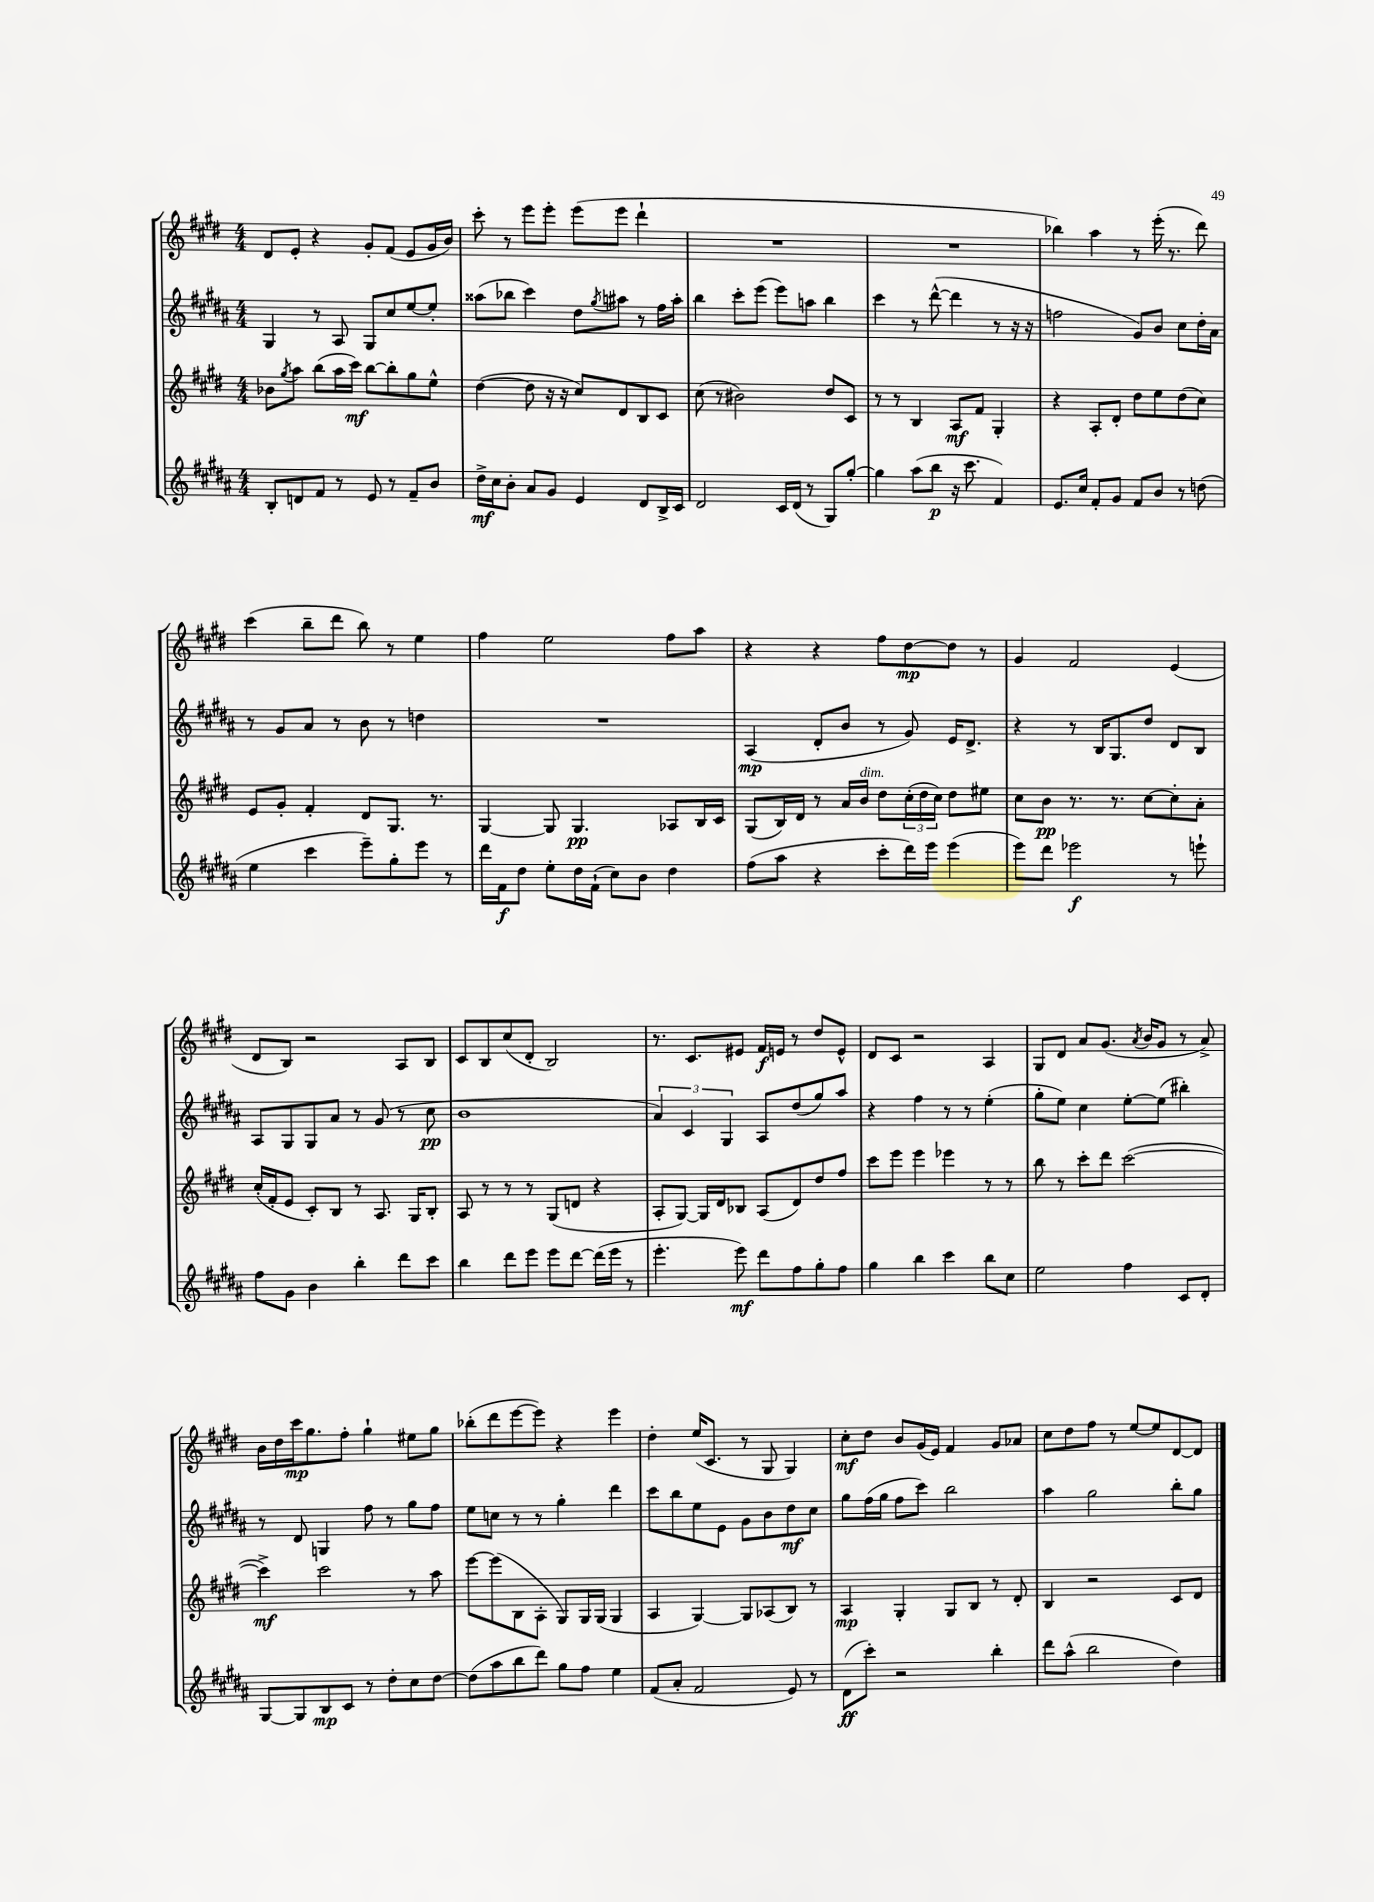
<<
\new StaffGroup <<
\new Staff = "s0" {
    \clef treble \key e \major \numericTimeSignature \time 4/4
    dis'8 e'8-. r4 gis'8-. fis'8( e'8 gis'16 b'16) |
    cis'''8-. r8 e'''8 e'''8-. e'''8( e'''8 dis'''4-! |
    R1 |
    R1 |
    bes''4) a''4 r8 e'''16-.( r8. dis'''8) |
    cis'''4( b''8-- dis'''8 b''8) r8 e''4 |
    fis''4 e''2 fis''8 a''8 |
    r4 r4 fis''8 dis''8~\mp dis''8 r8 |
    gis'4 fis'2 e'4( |
    dis'8 b8) r2 a8 b8 |
    cis'8 b8 cis''8( dis'8-. b2) |
    r8. cis'8. eis'8 fis'16\f e'16 r8 dis''8 e'8-^ |
    dis'8 cis'8 r2 a4 |
    gis8 dis'8 a'8 gis'8.( \acciaccatura { a'8 } b'16 gis'8 r8 a'8->) |
    b'16 dis''16 cis'''16\mp gis''8. fis''8-. gis''4-! eis''8 gis''8 |
    bes''8-.( dis'''8 e'''8~ e'''8) r4 e'''4 |
    dis''4-. e''16( cis'8. r8 gis8 gis4) |
    cis''8-.\mf dis''8 b'8 gis'16( e'16) fis'4 gis'8 aes'8 |
    cis''8 dis''8 fis''8 r8 e''8~ e''8 dis'8~ dis'8 \bar "|." |
}
\new Staff = "s1" {
    \clef treble \key b \major \numericTimeSignature \time 4/4
    gis4 r8 ais8 gis8 cis''8 e''8~ e''8-. |
    aisis''8( bes''8 cis'''4) dis''8 \acciaccatura { gis''8 } ais''8 r8 fis''16 ais''16-. |
    b''4 cis'''8-. e'''8( e'''8) a''8 b''4 |
    cis'''4 r8 dis'''8~-^( dis'''4 r8 r16 r16 |
    f''2 gis'8) b'8 cis''8 dis''16-. ais'16 |
    r8 gis'8 ais'8 r8 b'8 r8 d''4 |
    R1 |
    ais4\mp( dis'8-. b'8 r8 gis'8) e'16 dis'8.-> |
    r4 r8 b16 gis8. dis''8 dis'8 b8 |
    ais8 gis8 gis8 ais'8 r8 gis'8( r8 cis''8\pp |
    b'1 |
    \tuplet 3/2 { ais'4) cis'4 gis4 } ais8 dis''8( gis''8) ais''8 |
    r4 fis''4 r8 r8 e''4-.( |
    gis''8-. e''8) cis''4 e''8~-. e''8( bis''4-.) |
    r8 dis'8 g4 fis''8 r8 gis''8 fis''8 |
    e''8 c''8 r8 r8 gis''4-. dis'''4 |
    cis'''8 b''8 e''8 e'8 gis'8 b'8 dis''8\mf cis''8 |
    gis''8 fis''16( gis''16 fis''8 cis'''8) b''2 |
    ais''4 gis''2 b''8-. gis''8 \bar "|." |
}
\new Staff = "s2" {
    \clef treble \key e \major \numericTimeSignature \time 4/4
    bes'8 \acciaccatura { gis''8 } a''8 b''8( a''16 cis'''16\mf) b''8~ b''8-. gis''8 e''8-^ |
    dis''4~( dis''8 r16 r16 cis''8) dis'8 b8 cis'8 |
    cis''8( r8 bis'2) dis''8 cis'8 |
    r8 r8 b4 a8\mf fis'8 gis4-. |
    r4 a8-. dis'8-. dis''8 e''8 dis''8( cis''8) |
    e'8 gis'8-. fis'4-. dis'8 gis8. r8. |
    gis4~ gis8 gis4.\pp aes8 b16 cis'16 |
    gis8( b16) dis'16 r8 a'16 b'16^\markup { \italic "dim." } dis''8 \tuplet 3/2 { cis''16-.( dis''16 cis''16) } dis''8 eis''8 |
    cis''8 b'8\pp r8. r8. cis''8~ cis''8-. a'8-. |
    cis''16-.( fis'16-. e'8 cis'8-.) b8 r8 a8. gis16 b8-. |
    a8 r8 r8 r8 gis8( d'8 r4 |
    a8-. gis8~) gis16 dis'16 bes8 a8( dis'8) dis''8 fis''8 |
    cis'''8 e'''8 e'''4 ees'''4 r8 r8 |
    b''8 r8 cis'''8-. dis'''8 cis'''2~( |
    cis'''4->\mf) cis'''2 r8 a''8 |
    e'''8~ e'''8( b8 a8-. gis8) gis16 gis16( gis4 |
    a4 gis4~) gis8 aes8( b8) r8 |
    a4\mp gis4-. gis8 b8 r8 dis'8-. |
    b4 r2 cis'8 dis'8 \bar "|." |
}
\new Staff = "s3" {
    \clef treble \key b \major \numericTimeSignature \time 4/4
    b8-. d'8 fis'8 r8 e'8 r8 fis'8-- b'8 |
    dis''16->\mf cis''16 b'8-. ais'8 gis'8 e'4 dis'8 b16-> cis'16 |
    dis'2 cis'16 dis'16( r8 gis8) gis''8~-. |
    gis''4 ais''8( b''8\p r16 cis'''8. fis'4) |
    e'8. cis''16 fis'8-. gis'8 fis'8 b'8 r8 d''8( |
    e''4 cis'''4 e'''8--) gis''8-. e'''8 r8 |
    dis'''16 fis'16\f dis''8 e''8-. dis''16 fis'16-!( cis''8) b'8 dis''4 |
    fis''8( ais''8 r4 cis'''8-. dis'''16) e'''16 e'''4( |
    e'''8) dis'''8 ees'''2\f r8 e'''8-! |
    fis''8 gis'8 b'4 b''4-. dis'''8 cis'''8 |
    b''4 dis'''8 e'''8 e'''8 dis'''8~ dis'''16( e'''16 r8 |
    e'''4.-. e'''8\mf) dis'''8 fis''8 gis''8-. fis''8 |
    gis''4 b''4 cis'''4 b''8 cis''8 |
    e''2 fis''4 cis'8 dis'8-. |
    gis8~ gis8 b8\mp cis'8 r8 dis''8-. cis''8 dis''8~ |
    dis''8( ais''8 b''8 dis'''8) gis''8 fis''8 e''4 |
    fis'8( ais'8-. fis'2 e'8) r8 |
    dis'8\ff( cis'''8-.) r2 b''4-. |
    dis'''8 ais''8-^( b''2 dis''4) \bar "|." |
}
>>
>>
\layout { \context { \Score \remove "Bar_number_engraver" } }
